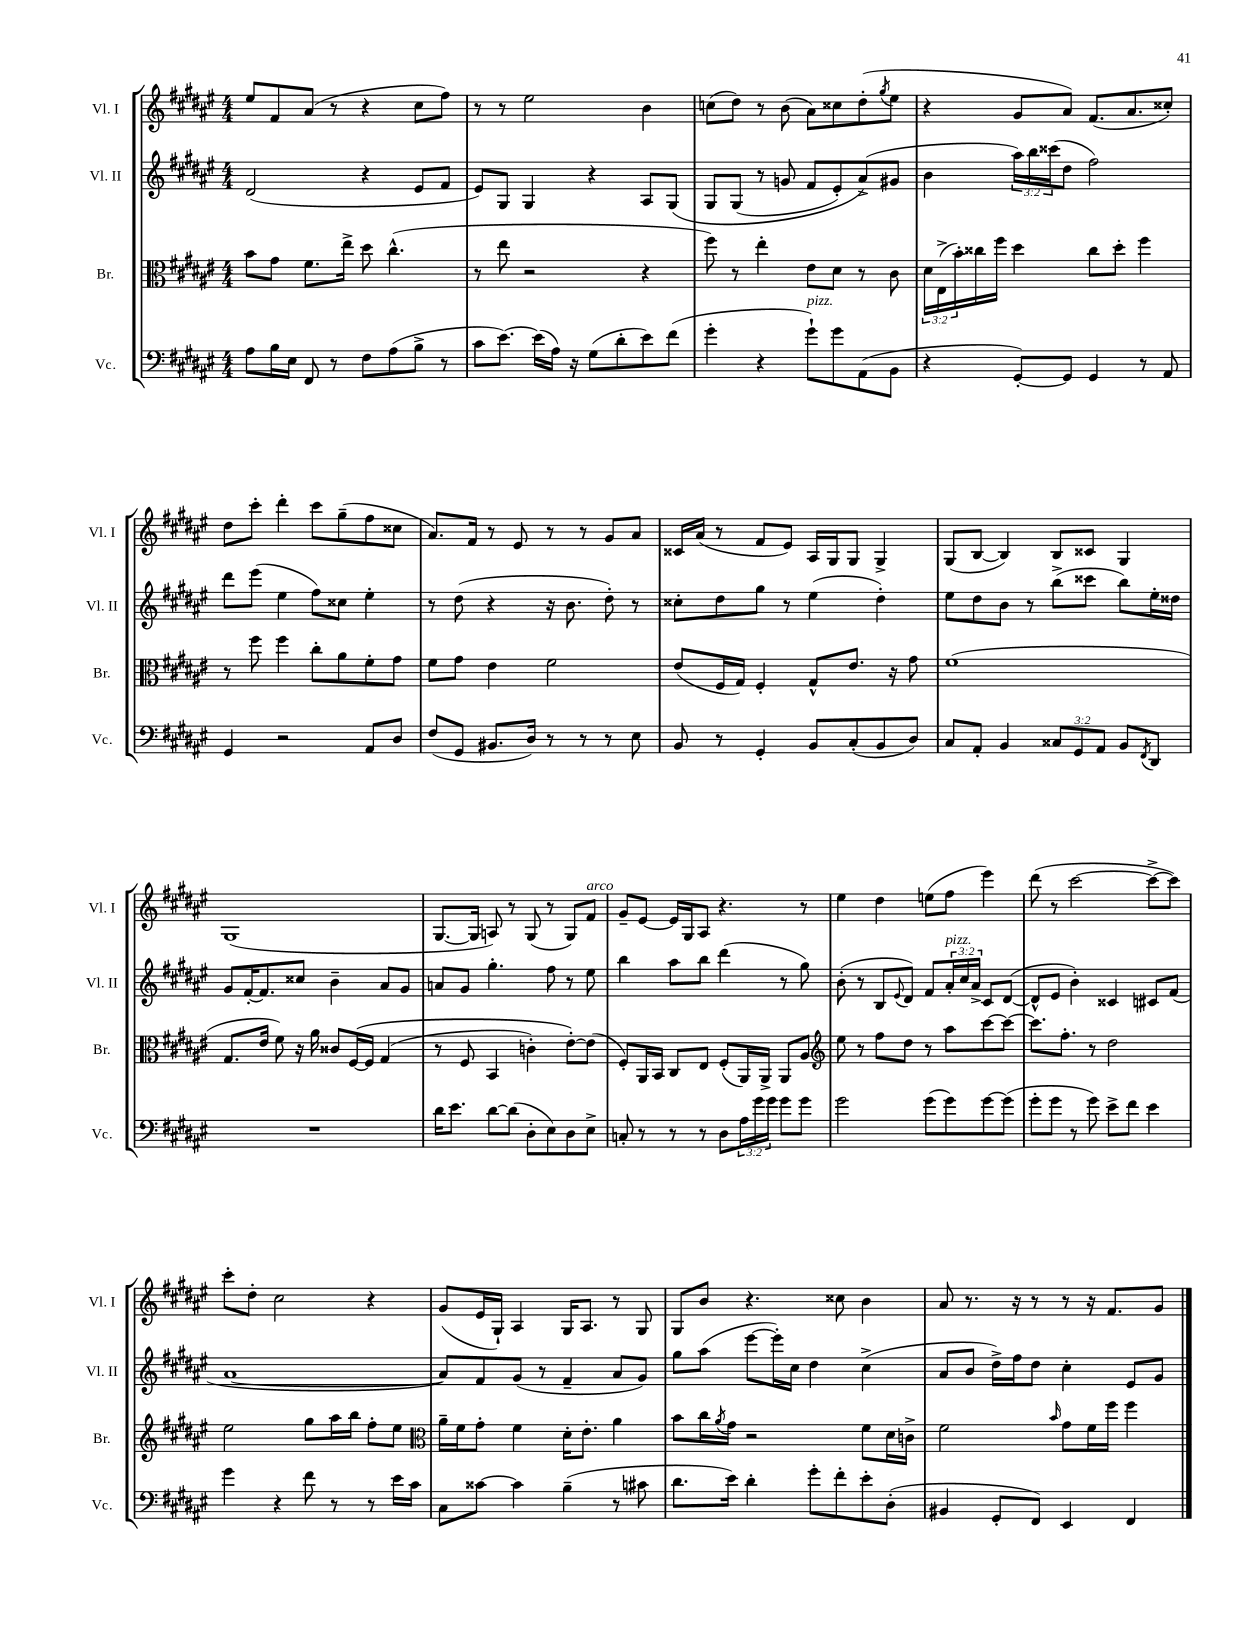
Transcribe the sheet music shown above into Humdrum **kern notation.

**kern	**kern	**kern	**kern
*staff4	*staff3	*staff2	*staff1
*clefF4	*clefC3	*clefG2	*clefG2
*k[f#c#g#d#a#e#]	*k[f#c#g#d#a#e#]	*k[f#c#g#d#a#e#]	*k[f#c#g#d#a#e#]
*M4/4	*M4/4	*M4/4	*M4/4
8A#	8b	(2d#	8ee#
16B	8g#	.	8f#
16E#	.	.	.
8FF#	8.f#	.	(8a#
8r	.	.	8r
.	16ee#^	.	.
8F#	8dd#	4r	4r
(8A#	(4.cc#^^	.	.
8B^	.	8e#	8cc#
8r	.	8f#	8ff#)
=	=	=	=
8c#	8r	8e#)	8r
[8.e#)	8ee#	8G#	8r
.	2r	4G#	2ee#
(16e#]	.	.	.
16A#)	.	.	.
16r	.	.	.
(8G#	.	4r	.
8d#'	.	.	.
8e#)	4r	8A#	4b
(8f#	.	&(8G#	.
=	=	=	=
4g#'	8ff#)	8G#	(8cc
.	8r	(8G#	8dd#)
4r	4ee#'	8r	8r
.	.	8g	(8b
8g#`)	8e#	8f#	8a#)
8g#	8d#	8e#')	8cc##
(8AA#	8r	(8a#^&)	(8dd#'
.	.	.	8qgg#
8BB	8c#	8g#	8ee#
=	=	=	=
4r	24d#	4b	4r
.	(24E#^	.	.
.	24b')	.	.
.	16cc##	.	.
.	16ff#	.	.
[8GG#')	4dd#	24aa#)	8g#
.	.	24bb	.
.	.	(24ccc##	.
8GG#]	.	8dd#	8a#)
4GG#	8cc##	2ff#)	(8.f#
.	8dd#'	.	.
.	.	.	8.a#
8r	4ff#	.	.
8AA#	.	.	8cc##')
=	=	=	=
4GG#	8r	8ddd#	8dd#
.	8ff#	(8eee#	8ccc#'
2r	4ff#	4ee#	4ddd#'
.	8cc#'	8ff#)	8ccc#
.	8a#	8cc##	(8gg#~
8AA#	8f#'	4ee#'	8ff#
8D#	8g#	.	8cc##
=	=	=	=
(8F#	8f#	8r	8.a#)
8GG#	8g#	(8dd#	.
.	.	.	16f#
8.BB#	4e#	4r	8r
.	.	.	8e#
16D#)	.	.	.
8r	2f#	16r	8r
.	.	8.b	.
8r	.	.	8r
8r	.	8dd#')	8g#
8E#	.	8r	8a#
=	=	=	=
8BB	(8e#	8cc##'	16c##
.	.	.	(16a#
8r	16F#	8dd#	8r
.	16G#)	.	.
4GG#'	4F#'	8gg#	8f#
.	.	8r	8e#)
8BB	8G#^^	(4ee#	16A#
.	.	.	16G#
(8C#'	8.e#	.	8G#
8BB	.	4dd#')	4G#^
.	16r	.	.
8D#)	8g#	.	.
=	=	=	=
8C#	(1f#	8ee#	(8G#
8AA#'	.	8dd#	[8B
4BB	.	8b	4B])
.	.	8r	.
12C##	.	(8bb^	8B
12GG#	.	.	.
.	.	8ccc##	8c##
12AA#	.	.	.
8BB	.	8bb)	4G#
8qFF#	.	.	.
8DD#	.	16ee#'	.
.	.	16dd##	.
=	=	=	=
1r	8.G#	8g#	(1G#
.	.	[16f#'	.
.	16e#	8.f#]	.
.	8f#)	.	.
.	16r	8cc##	.
.	16a#	.	.
.	8c##	4b~	.
.	&([16F#	.	.
.	16F#]	.	.
.	(4G#	8a#	.
.	.	8g#	.
=	=	=	=
16d#	8r	8a	[8.G#
8.e#	.	.	.
.	8F#	8g#	.
.	.	.	16G#]
[8d#	4BB	4.gg#'	8A)
(8d#]	.	.	8r
8D#'	4c')	.	(8G#
8E#)	.	8ff#	8r
8D#	[8e#'&)	8r	8G#)
8E#^	(8e#]	8ee#	8f#
=	=	=	=
8C'	8F#')	4bb	8g#~
8r	16AA#	.	[8e#
.	16BB	.	.
8r	8C#	8aa#	16e#]
.	.	.	16G#
8r	8E#	8bb	8A#
8D#	(8F#'	(4ddd#	4.r
24A#	16AA#)	.	.
24g#	.	.	.
.	16AA#^	.	.
24g#	.	.	.
8g#	8AA#	8r	.
8g#	8A#	8gg#)	8r
=	=	=	=
*	*clefG2	*	*
2g#	8ee#	(8b'	4ee#
.	8r	8r	.
.	8ff#	8B	4dd#
.	.	8qqe#	.
.	8dd#	8d#)	.
(8g#	8r	8f#	(8ee
8g#)	8aa#	24a#'	8ff#
.	.	24cc#	.
.	.	24a#^	.
[8g#	[8ccc#	8c#	4eee#)
(8g#]	8ccc#_	([8d#	.
=	=	=	=
8g#'	8.ccc#]	8d#^^]	(8ddd#
8g#	.	8e#	8r
.	8.ff#'	.	.
8r	.	4b')	[2ccc#
8g#)	8r	.	.
8e#^	2dd#	4c##	.
8f#	.	.	.
4e#	.	8c#	8ccc#^_
.	.	(8f#	8ccc#])
=	=	=	=
4g#	2ee#	[1a#	8ccc#'
.	.	.	8dd#'
4r	.	.	2cc#
8f#	8gg#	.	.
8r	16aa#	.	.
.	16bb	.	.
8r	8ff#'	.	4r
16e#	8ee#	.	.
16c#	.	.	.
=	=	=	=
*	*clefC3	*	*
8C#	16a#~	8a#])	(8g#
.	16f#	.	.
[8c##	8g#'	8f#	16e#
.	.	.	16G#`)
4c##]	4f#	(8g#	4A#
.	.	8r	.
(4B~	16d#'	4f#~	16G#
.	8.e#'	.	8.A#
8r	4a#	8a#	8r
8c#	.	8g#)	8G#
=	=	=	=
8.d#	8b	8gg#	8G#
.	16cc#	(8aa#	8b
.	8qa#	.	.
16e#)	16g#	.	.
4d#'	2r	[8eee#	4.r
.	.	16eee#'])	.
.	.	16cc#	.
8g#'	.	4dd#	.
8f#'	.	.	8cc##
8e#'	8f#	(4cc#^	4b
(8D#'	16d#	.	.
.	16c^	.	.
=	=	=	=
4BB#	2f#	8a#	8a#
.	.	8b	8.r
8GG#'	.	16dd#^)	.
.	.	16ff#	16r
8FF#)	.	8dd#	8r
.	16qqb	.	.
4EE#	8g#	4cc#'	8r
.	16f#	.	16r
.	16ff#	.	8.f#
4FF#	4ff#	8e#	.
.	.	8g#	8g#
==	==	==	==
*-	*-	*-	*-
